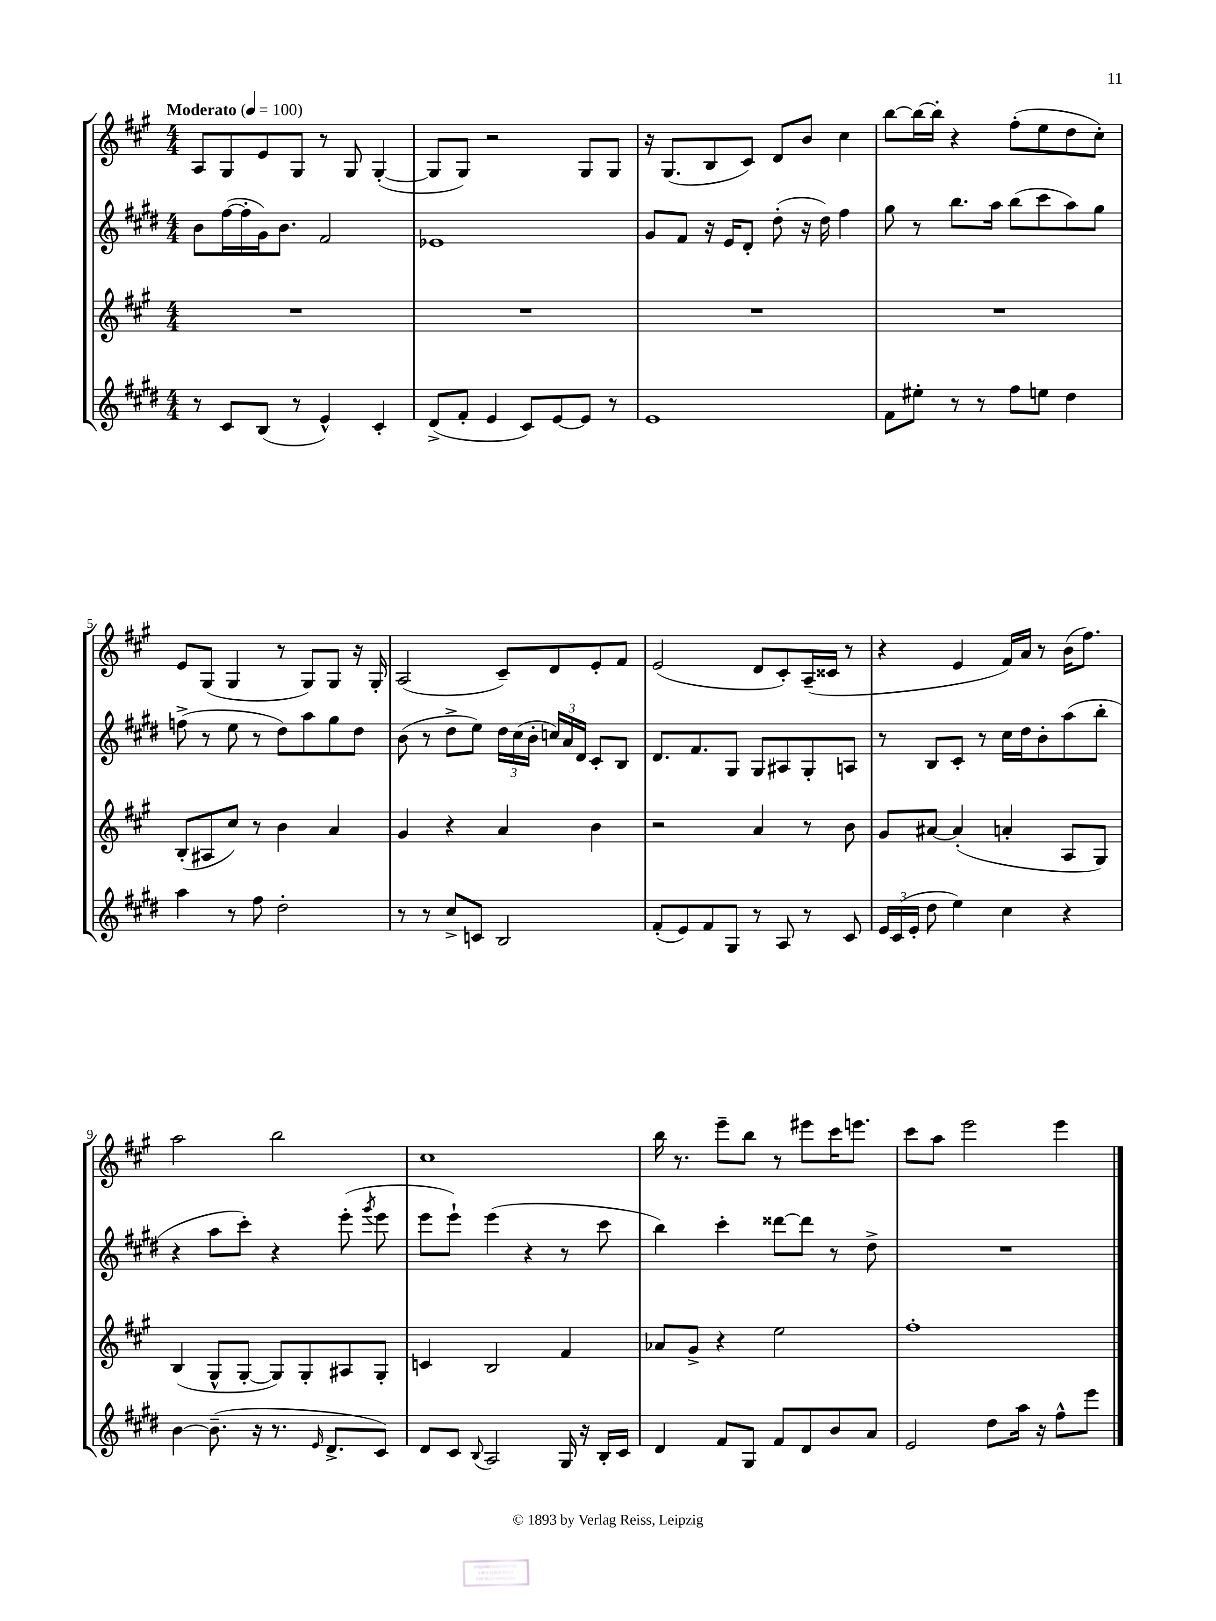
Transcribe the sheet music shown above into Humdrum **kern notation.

**kern	**kern	**kern	**kern
*staff4	*staff3	*staff2	*staff1
*clefG2	*clefG2	*clefG2	*clefG2
*k[f#c#g#d#]	*k[f#c#g#]	*k[f#c#g#d#]	*k[f#c#g#]
*M4/4	*M4/4	*M4/4	*M4/4
*MM100	*MM100	*MM100	*MM100
8r	1r	8b\L	8A/L
8c#/L	.	([16ff#\L	8G#/
.	.	16ff#'\]	.
(8B/J	.	16g#\J)	8e/
.	.	8.b\J	.
8r	.	.	8G#/J
4e^^/)	.	2f#/	8r
.	.	.	8G#/
4c#'/	.	.	([4G#'/
=	=	=	=
(8d#^/L	1r	1e-	8G#/]L
8f#'/J	.	.	8G#/J)
4e/	.	.	2r
8c#/L)	.	.	.
[8e/	.	.	.
8e/]J	.	.	8G#/L
8r	.	.	8G#/J
=	=	=	=
1e	1r	8g#/L	16r
.	.	.	(8.G#/L
.	.	8f#/J	.
.	.	16r	8B/
.	.	16e/LK	.
.	.	8d#'/J	8c#/J)
.	.	(8dd#'\	8d/L
.	.	16r	8b/J
.	.	16dd#\)	.
.	.	4ff#\	4cc#\
=	=	=	=
8f#\L	1r	8gg#\	[8bb\L
8ee#'\J	.	8r	16bb\_L
.	.	.	16bb'\]JJ
8r	.	8.bb\L	4r
8r	.	.	.
.	.	16aa\Jk	.
8ff#\L	.	(8bb\L	(8ff#'\L
8ee\J	.	8ccc#\	8ee\
4dd#\	.	8aa\)	8dd\
.	.	8gg#\J	8cc#'\J)
=	=	=	=
4aa\	(8B'/L	(8ff^\	8e/L
.	8A#/	8r	(8G#/J
8r	8cc#/J)	8ee\	4G#/
8ff#\	8r	8r	.
2dd#'\	4b\	8dd#\L)	8r
.	.	8aa\	8G#/L)
.	4a/	8gg#\	8G#/J
.	.	8dd#\J	16r
.	.	.	16G#'/
=	=	=	=
8r	4g#/	(8b\	(2A/
8r	.	8r	.
8cc#^/L	4r	8dd#^\L	.
8c/J	.	8ee\J)	.
2B/	4a/	24dd#\LL	8c#~/L)
.	.	(24cc#\	.
.	.	24b'\JJ	.
.	.	24cc/LL)	8d/
.	.	24a/	.
.	.	24d#/JJ	.
.	4b\	8c#'/L	8e'/
.	.	8B/J	8f#/J
=	=	=	=
(8f#'/L	2r	8.d#/L	(2e/
8e/)	.	.	.
.	.	8.f#/	.
8f#/	.	.	.
8G#/J	.	8G#/J	.
8r	4a/	8G#/L	8d/L
8A/	.	8A#/	8c#'/)
8r	8r	8G#'/	(16A~/L
.	.	.	16c##/JJ
8c#/	8b\	8A/J	8r
=	=	=	=
24e/LL	8g#/L	8r	4r
(24c#/	.	.	.
24e'/JJ	.	.	.
8dd#\	[8a#/J	8B/L	.
4ee\)	(4a#'/]	8c#'/J	4e/
.	.	8r	.
4cc#\	4a'/	16cc#\LL	16f#/LL)
.	.	16dd#\J	16a/JJ
.	.	8b'\	8r
4r	8A/L	(8aa\	(16b\LK
.	.	.	8.ff#\J)
.	8G#/J)	8bb'\J	.
=	=	=	=
[4b\	(4B/	4r	2aa\
(8.b~\]	8G#^^/L	8aa\L	.
.	[8G#'/J	8ccc#'\J)	.
16r	.	.	.
8.r	8G#/]L)	4r	2bb\
.	8G#'/	.	.
16qqe/	.	.	.
8.d#^/L	.	.	.
.	8A#/	(8eee'\	.
.	.	8qggg#/	.
8c#/J)	8G#'/J	8eee\	.
=	=	=	=
8d#/L	4c/	8eee\L	1cc#
8c#/J	.	8eee`\J)	.
8qqB/	.	.	.
2A/	2B/	(4eee\	.
.	.	4r	.
16G#/	4f#/	8r	.
16r	.	.	.
16B'/LL	.	8ccc#\	.
16c#/JJ	.	.	.
=	=	=	=
4d#/	8a-/L	4bb\)	16bb\
.	.	.	8.r
.	8g#^/J	.	.
8f#/L	4r	4ccc#'\	8eee~\L
8G#/J	.	.	8bb\J
8f#/L	2ee\	[8ddd##\L	8r
8d#/	.	8ddd##\]J	8eee#\L
8b/	.	8r	16ccc#\K
.	.	.	8.eee\J
8a/J	.	8dd#^\	.
=	=	=	=
2e/	1ff#'	1r	8ccc#\L
.	.	.	8aa\J
.	.	.	2eee\
8dd#\L	.	.	.
16aa\Jk	.	.	.
16r	.	.	.
8ff#^^\L	.	.	4eee\
8eee\J	.	.	.
==	==	==	==
*-	*-	*-	*-
